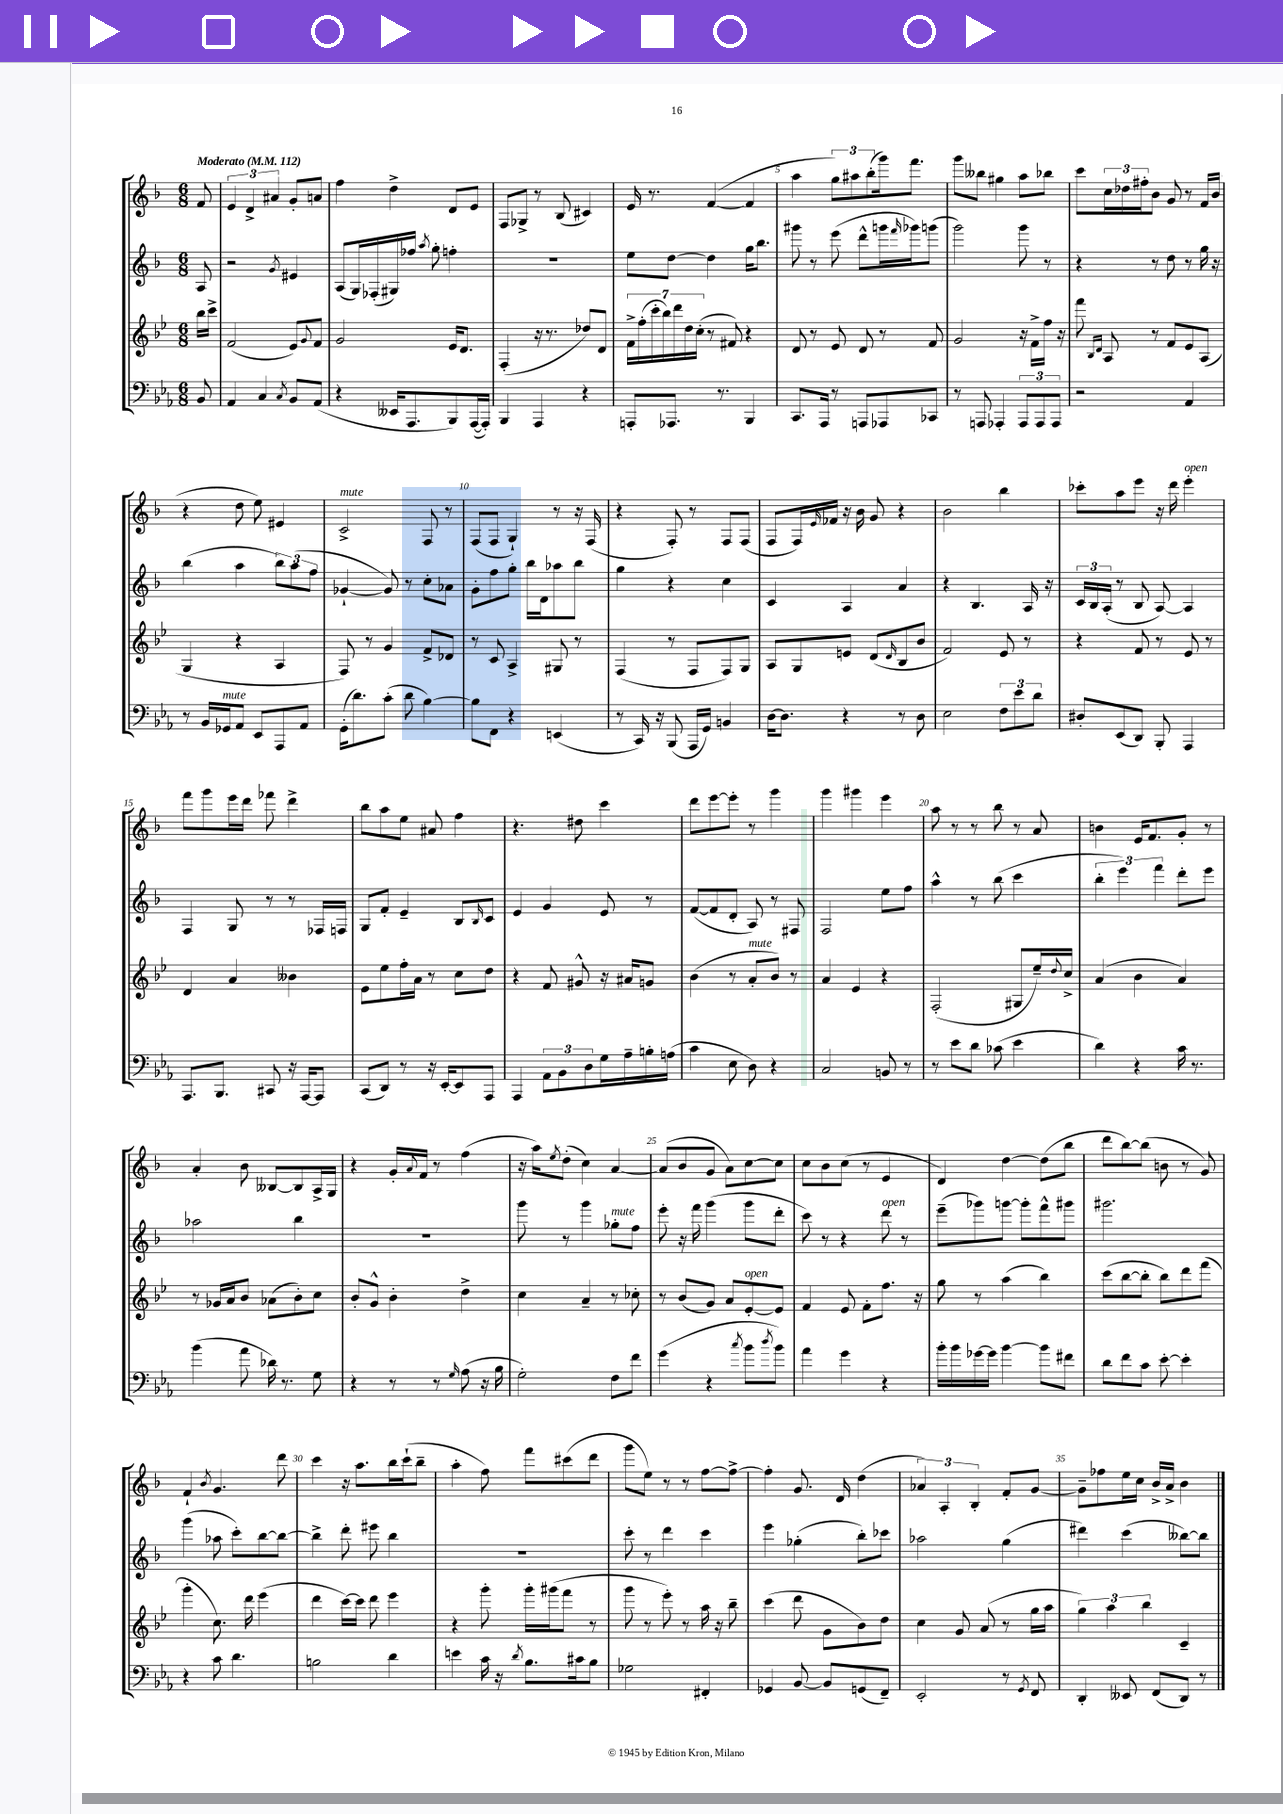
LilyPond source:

<<
\new StaffGroup <<
\new Staff = "s0" {
    \clef treble \key f \major \numericTimeSignature \time 6/8 \partial 8 \tempo "Moderato" 4 = 112
    f'8 |
    \tuplet 3/2 { e'4 d'4-> ais'4 } g'8-. a'8 |
    f''4 d''4-> d'8 e'8 |
    f8 ges8-> r8 bes8( cis'4) |
    e'16 r8. f'4~( f'4 |
    a''4 \tuplet 3/2 { g''8) ais''8 bes''8-.( } g'''16) f'''8. |
    g'''8 beses''8 gis''4 a''8 bes''8 |
    c'''8 \tuplet 3/2 { c''16 des''16 fis''16-. } bes'8 g'8 r8 f'16 bes'16( |
    r4 d''8 e''8) eis'4 |
    c'2->^\markup { \italic "mute" } f8 r8 |
    f8( f8 g4-!) r8 r16 f16( |
    r4 f8-.) r8 f8 f8( |
    f8 f16) \grace { e'16 } fes'16 r16 bes'16 g'8 r4 |
    bes'2 bes''4 |
    ces'''8-. a''8 e'''8 r16 d'''16 e'''4-.^\markup { \italic "open" } |
    f'''8 g'''8 e'''16 d'''16 fes'''8 d'''4-> |
    bes''8 a''8 e''8 ais'8 f''4 |
    r4. dis''8 c'''4 |
    d'''8 e'''8~ e'''8-. r8 g'''4 |
    g'''4 gis'''4 e'''4 |
    a''8 r8 r8 bes''8 r8 a'8 |
    b'4 e'16 f'8. g'8-. r8 |
    a'4-. bes'8 beses8~ beses8 a16-> g16 |
    r4 g'16-. \appoggiatura { a'8 } f'16 r8 f''4( |
    r16 a''16) \acciaccatura { e''8 } d''8-.( c''4) a'4~ |
    a'8( bes'8 g'8 a'8) c''8~ c''8 |
    c''8 bes'8 c''8( r8 e'4 |
    d'4) d''4~ d''8( bes''8 |
    d'''8 bes''8~) bes''8( b'8 r8 g'8) |
    f'4-! \acciaccatura { bes'8 } g'4. d'''8 |
    c'''4 r16 a''8. bes''16 c'''16-!( bes''8-- |
    a''4-. f''8) f'''8 cis'''8( d'''8 |
    g'''8 e''8) r8 r8 f''8~ f''8~-> |
    f''4-. g'8. d'16 d''4( |
    \tuplet 3/2 { aes'4) a4-. bes4-. } f'8-. g'8~ |
    g'8-- fes''8 e''16 c''16 bes'16-> a'16-> bes'4 \bar "|." |
}
\new Staff = "s1" {
    \clef treble \key f \major \numericTimeSignature \time 6/8 \partial 8
    a8 |
    r2 \acciaccatura { g'8 } eis'4 |
    a8( g16) fes16-.( gis16) fes''16 \acciaccatura { a''8 } g''8-. f''4-. |
    R2. |
    e''8 d''8~ d''4 g''16 bes''8. |
    gis'''8 r8 e'''8( d'''8-^ g'''16 \grace { f'''16 } ges'''16) g'''8( |
    g'''2) g'''8 r8 |
    r4 r8 d''8 r8 g''16 r16 |
    bes''4( a''4 \tuplet 3/2 { bes''8) a''8( f''8 } |
    ges'4~-! ges'8) r8 c''8-. aes'8 |
    g'8-. f''8 g''8-. bes''16 d'16 aes''8 bes''8 |
    g''4 r4 c''4 |
    c'4 a4 a'4 |
    r4 bes4. a16 r16 |
    \tuplet 3/2 { c'16 bes16 a16-.( } r8 bes8 a8~) a4 |
    f4 g8 r8 r8 fes16 f16 |
    g8 f'8-. e'4-- bes8 \grace { bes16 } c'8 |
    e'4 g'4 e'8 r8 |
    f'8~( f'8 d'8-. a8) r8 fis8 |
    f2 e''8 f''8 |
    a''4-^ r8 bes''8( c'''4 |
    \tuplet 3/2 { bes''4-. e'''4) f'''4 } d'''8-. e'''8 |
    aes''2 bes''4 |
    R2. |
    g'''8 r8 g'''4 ges''8-.^\markup { \italic "mute" } f''8 |
    e'''8-. r16 f'''16 g'''4( g'''8 d'''8-. |
    c'''8) r8 r4 d'''8^\markup { \italic "open" } r8 |
    e'''8--( ges'''8) g'''8~ g'''8-. f'''8-^ gis'''8 |
    gis'''2. |
    g'''4( aes''8 c'''8-.) bes''8~ bes''8~ |
    bes''4-> d'''8-. eis'''8 bes''4 |
    R2. |
    c'''8-. r8 d'''4 c'''4 |
    e'''4 ges''4-.( bes''8-.) ces'''8 |
    aes''2 g''4( |
    dis'''4) c'''4( beses''8~) beses''8 \bar "|." |
}
\new Staff = "s2" {
    \clef treble \key bes \major \numericTimeSignature \time 6/8 \partial 8
    bes''16 c'''16-> |
    f'2( ees'8) \appoggiatura { g'8 } f'8 |
    g'2 ees'16 d'8. |
    f4-.( r16 r8. des''8) d'8 |
    \tuplet 7/4 { f'16-> f''16-.( c'''16-. bes''16) d'''16 d''16 c''16-.( } r8 fis'8) r4 |
    d'8 r8 ees'8 d'8 r8 f'8 |
    g'2 r16 f'16-> f''16 r16 |
    f'''8 \grace { bes16 d'16 } a8 r8 f'8 ees'8 a8( |
    g4 r4 a4 |
    f8) r8 g'4 f'8-> des'8 |
    r8 c'8 a4-> gis8 r8 |
    f4( r8 f8 f8) g8 |
    a8 g8 e'8 d'8( \grace { d'16 } bes8 bes'8 |
    f'2) ees'8 r8 |
    r4 f'8 r8 ees'8 r8 |
    d'4 a'4 beses'4 |
    ees'8 ees''8 f''16-. a'16 r8 c''8 d''8 |
    r4 f'8 gis'8-^ r16 ais'16 g'8 |
    bes'4( r8 a'8-.^\markup { \italic "mute" } bes'8) r8 |
    a'4 ees'4 r4 |
    f2-.( gis8 ees''16--) \appoggiatura { d''8 } c''16-> |
    a'4( bes'4 a'4) |
    r8 ges'16 a'16 bes'8 aes'8( bes'8-.) c''8 |
    bes'8-. g'8-^ bes'4-. d''4-> |
    c''4 a'4-- r8 ces''8-. |
    r8 bes'8( g'8) a'8 ees'8~-.^\markup { \italic "open" } ees'8 |
    f'4 ees'8 f'8-. f''8. r16 |
    g''8 r8 a''4( bes''4) |
    c'''8( bes''8~ bes''8-. bes''8) d'''8 f'''8( |
    g'''4-. c''8.) d'''16 ees'''4( |
    d'''4 c'''16~) c'''16 d'''8 ees'''4 |
    r4 g'''8-. g'''16-. gis'''16( f'''8 r8 |
    g'''8 r8 ees'''8-.) r8 a''16 r16 bes''8-- |
    c'''4( d'''8 g'8 bes'8) d''8 |
    c''4 g'8 a'8( r8 g''16 a''16 |
    \tuplet 3/2 { g''4) a''4 bes''4 } c'4-- \bar "|." |
}
\new Staff = "s3" {
    \clef bass \key ees \major \numericTimeSignature \time 6/8 \partial 8
    bes,8 |
    aes,4 c4 \acciaccatura { c8 } bes,8 aes,8( |
    r4 eeses,16 aes,,8. bes,,8) aes,,16~( aes,,16-.) |
    bes,,4 aes,,4 r4 |
    a,,8-. aes,,8. r8. bes,,4 |
    c,8. aes,,16 r8 a,,8 aes,,8 ces,8 |
    r8 a,,8 aes,,4-. \tuplet 3/2 { aes,,8 aes,,8 aes,,8 } |
    r2 aes,4 |
    r8 bes,16 ges,16^\markup { \italic "mute" } aes,8 ees,8 aes,,8 aes,8 |
    g,16-.( d'8.) c'8-.( d'8 bes4~) |
    bes8 f,8 r4 e,4( |
    r8 c,16) r16 bes,,8( aes,,16 g,16) b,4 |
    d16~ d8. r4 r8 d8 |
    ees2 \tuplet 3/2 { f8 ees'8 d'8 } |
    dis8-. ees,8( d,8) bes,,8-. aes,,4 |
    aes,,8. bes,,8. cis,8 r16 aes,,16~ aes,,8 |
    c,8( d,8) r8 r16 ees,16~-. ees,8 aes,,8 |
    aes,,4 \tuplet 3/2 { aes,8 bes,8 d8 } g16 aes16-- b16-. a16( |
    c'4 ees8 d8) r4 |
    c2 b,8 r8 |
    r8 ees'8 d'8 ces'8( ees'4 |
    d'4) r4 c'16 r8. |
    bes'4( aes'8 des'16) r8. g8 |
    r4 r8 r8 \grace { g16 } aes8( r16 bes16 |
    g2-.) f8 f'8 |
    g'4( r4 \acciaccatura { c''8 } bes'8 \acciaccatura { d''8 } bes'8) |
    aes'4 g'4 r4 |
    bes'16-. bes'16 ges'16~ ges'16 bes'4~ bes'8 fis'8 |
    d'8 f'8 c'8 ees'8~-. ees'4-. |
    r4 c'8 d'4. |
    b2 d'4 |
    e'4 c'16 r16 \acciaccatura { d'8 } bes8. cis'16 bes8 |
    ges2 fis,4-. |
    ges,4 bes,8~ bes,8 g,8( f,8--) |
    ees,2-. r8 \acciaccatura { g,8 } f,8 |
    d,4-. eeses,8 f,8( d,8) r8 \bar "|." |
}
>>
>>
\layout { \context { \Score \override BarNumber.break-visibility = ##(#f #t #t) barNumberVisibility = #(every-nth-bar-number-visible 5) } }
